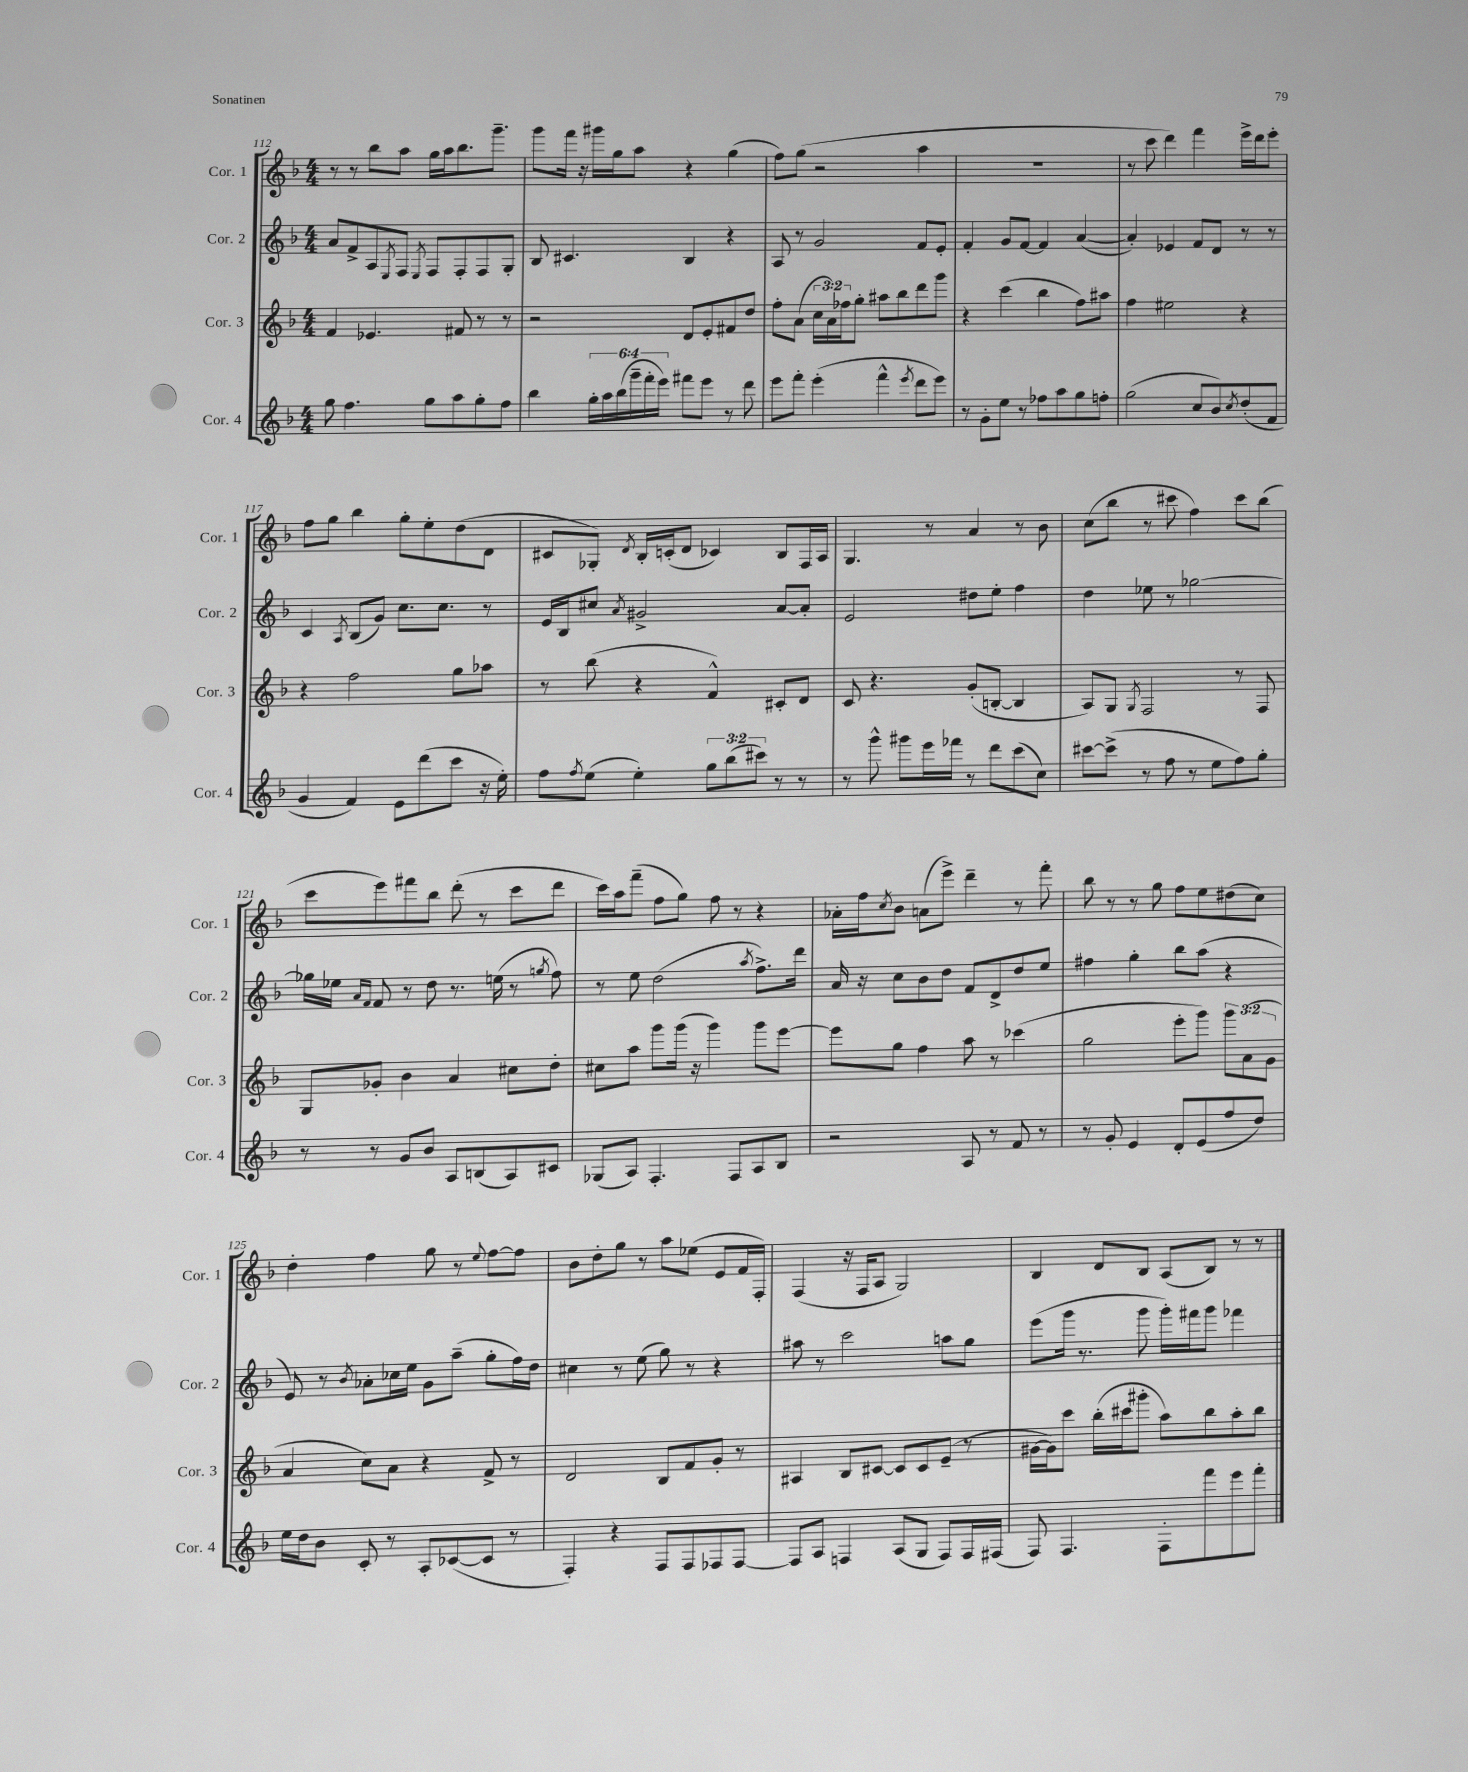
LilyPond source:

<<
\new StaffGroup <<
\new Staff = "s0" \with { instrumentName = "Cor. 1" shortInstrumentName = "Cor. 1" } {
    \clef treble \key f \major \numericTimeSignature \time 4/4
    r8 r8 bes''8 a''8 g''16 a''16 bes''8. g'''8.-- |
    g'''8 f'''16 r16 gis'''16 g''16 a''8 r4 g''4( |
    f''8) g''8( r2 a''4 |
    R1 |
    r8 c'''8 d'''4) f'''4 e'''16-> d'''16 e'''8-. |
    f''8 g''8 bes''4 g''8-. e''8-. d''8( d'8 |
    cis'8 ges8-.) \acciaccatura { d'8 } bes16-. c'16-.( d'8 ces'4) bes8 f16 a16 |
    g4. r8 a'4 r8 bes'8 |
    c''8( bes''8 r8 cis'''8 f''4) cis'''8 bes''8( |
    c'''8 e'''8) fis'''8 bes''8 d'''8-.( r8 c'''8 d'''8 |
    c'''16) a''16 f'''8--( f''8 g''8) f''8 r8 r4 |
    aes'16-. f''16 \acciaccatura { c''8 } bes'8 a'8( e'''8->) d'''4-- r8 f'''8-. |
    bes''8 r8 r8 g''8 f''8 e''8 dis''8( c''8) |
    d''4-. f''4 g''8 r8 \appoggiatura { e''8 } f''8~ f''8 |
    bes'8 d''8-. g''8 r8 a''8 ees''8( e'8 f'16 f16-.) |
    f4( r16 f16 a8 g2) |
    bes4 d'8 bes8 a8( bes8) r8 r8 \bar "|." |
}
\new Staff = "s1" \with { instrumentName = "Cor. 2" shortInstrumentName = "Cor. 2" } {
    \clef treble \key f \major \numericTimeSignature \time 4/4
    a'8 f'8-> a8 \acciaccatura { e8 } f8 \acciaccatura { e8 } f8 f8-. f8 g8-. |
    bes8 cis'4. bes4 r4 |
    a8 r8 g'2 f'8 e'8-. |
    f'4-. g'8 f'8~ f'4 a'4~( |
    a'4-.) ees'4 f'8 d'8 r8 r8 |
    c'4 \acciaccatura { a8 } bes8( g'8) c''8. c''8. r8 |
    e'16 bes16 cis''8 \acciaccatura { a'8 } gis'2-> a'8~ a'8-. |
    e'2 dis''8 e''8-. f''4 |
    d''4 ees''8 r8 ges''2~ |
    ges''16 ees''16 \grace { a'16 f'16 } f'8 r8 d''8 r8. e''16( r8 \acciaccatura { g''8 } f''8) |
    r8 e''8 d''2( \acciaccatura { a''8 } f''8.->) d'''16 |
    a'16 r16 c''8 bes'8 d''8 f'8 d'8-> d''8 e''8 |
    fis''4 g''4-. bes''8 a''8( r4 |
    e'8) r8 \acciaccatura { bes'8 } aes'8-. ces''16 e''16 g'8 a''8--( g''8-. f''16) d''16 |
    cis''4 r8 e''8( g''8) r8 r4 |
    ais''8 r8 c'''2 a''8 g''8 |
    e'''8( g'''16 r8. g'''8 g'''16-.) fis'''16 g'''8 fes'''4 \bar "|." |
}
\new Staff = "s2" \with { instrumentName = "Cor. 3" shortInstrumentName = "Cor. 3" } {
    \clef treble \key f \major \numericTimeSignature \time 4/4 \override Staff.TupletNumber.text = #tuplet-number::calc-fraction-text
    f'4 ees'4. fis'8 r8 r8 |
    r2 d'8 e'8-. fis'8 d''8 |
    f''8-. a'8( \tuplet 3/2 { c''16 a'16) fes''16 } g''8-. ais''8 bes''8 d'''8 g'''8 |
    r4 c'''4( bes''4 f''8) ais''8 |
    f''4 eis''2 r4 |
    r4 f''2 g''8 aes''8 |
    r8 bes''8( r4 f'4-^) cis'8-. d'8 |
    c'8 r4. g'8-.( b8~-. b4 |
    a8) g8 \acciaccatura { g8 } f2 r8 f8 |
    g8 ges'8-. bes'4 a'4 cis''8 d''8-. |
    cis''8 a''8 g'''8 g'''16( r16 g'''4) g'''8 e'''8~ |
    e'''8 g''8 f''4 a''8 r8 ces'''4( |
    g''2 e'''8-. g'''8) \tuplet 3/2 { g'''8 a'8( g'8 } |
    a'4 c''8) a'8 r4 f'8-> r8 |
    d'2 bes8 f'8 g'8-. r8 |
    ais4 bes8 cis'8~ cis'8 cis'8 e'8--( r8 |
    gis'16~ gis'16) c'''8 bes''16-.( cis'''16 gis'''8-. a''8) bes''8 a''8-. bes''8 \bar "|." |
}
\new Staff = "s3" \with { instrumentName = "Cor. 4" shortInstrumentName = "Cor. 4" } {
    \clef treble \key f \major \numericTimeSignature \time 4/4 \override Staff.TupletNumber.text = #tuplet-number::calc-fraction-text
    g''8 f''4. g''8 a''8 g''8-. f''8 |
    bes''4 \tuplet 6/4 { g''16-. a''16 bes''16( g'''16-- f'''16-. e'''16) } fis'''8 e'''8 r8 d'''8 |
    e'''8 f'''8-. e'''4-.( f'''4-^ \acciaccatura { e'''8 } d'''8 e'''8) |
    r8 g'8-. e''8 r8 fes''8 a''8 g''8 f''8-. |
    g''2( c''8 bes'8) \acciaccatura { c''8 } d''8-.( f'8 |
    g'4 f'4) e'8 d'''8( c'''8 r16 e''16-.) |
    f''8 \acciaccatura { f''8 } e''8( e''4-.) \tuplet 3/2 { g''8 bes''8( cis'''8) } r8 r8 |
    r8 g'''8-^ gis'''8 e'''16 fes'''16 r8 d'''8 c'''8( c''8) |
    cis'''8~ cis'''8->( r8 f''8 r8 e''8 f''8) g''8-. |
    r8 r8 g'8 bes'8 a8 b8( a8) cis'8 |
    ges8( a8) f4.-. f8 a8 bes8 |
    r2 a8 r8 f'8 r8 |
    r8 g'8-. e'4 d'8-. e'8( f''8 d''8) |
    e''16 d''16 bes'8 c'8-. r8 a8-. ces'8~( ces'8 r8 |
    f4-.) r4 f8 f8 fes8 fes8~ |
    fes8 a8 f4 a8( g8 f8) f16 fis16( |
    f8) f4. f8-. f'''8 e'''8 f'''8-. \bar "|." |
}
>>
>>
\layout { \context { \Score currentBarNumber = #112 } }
